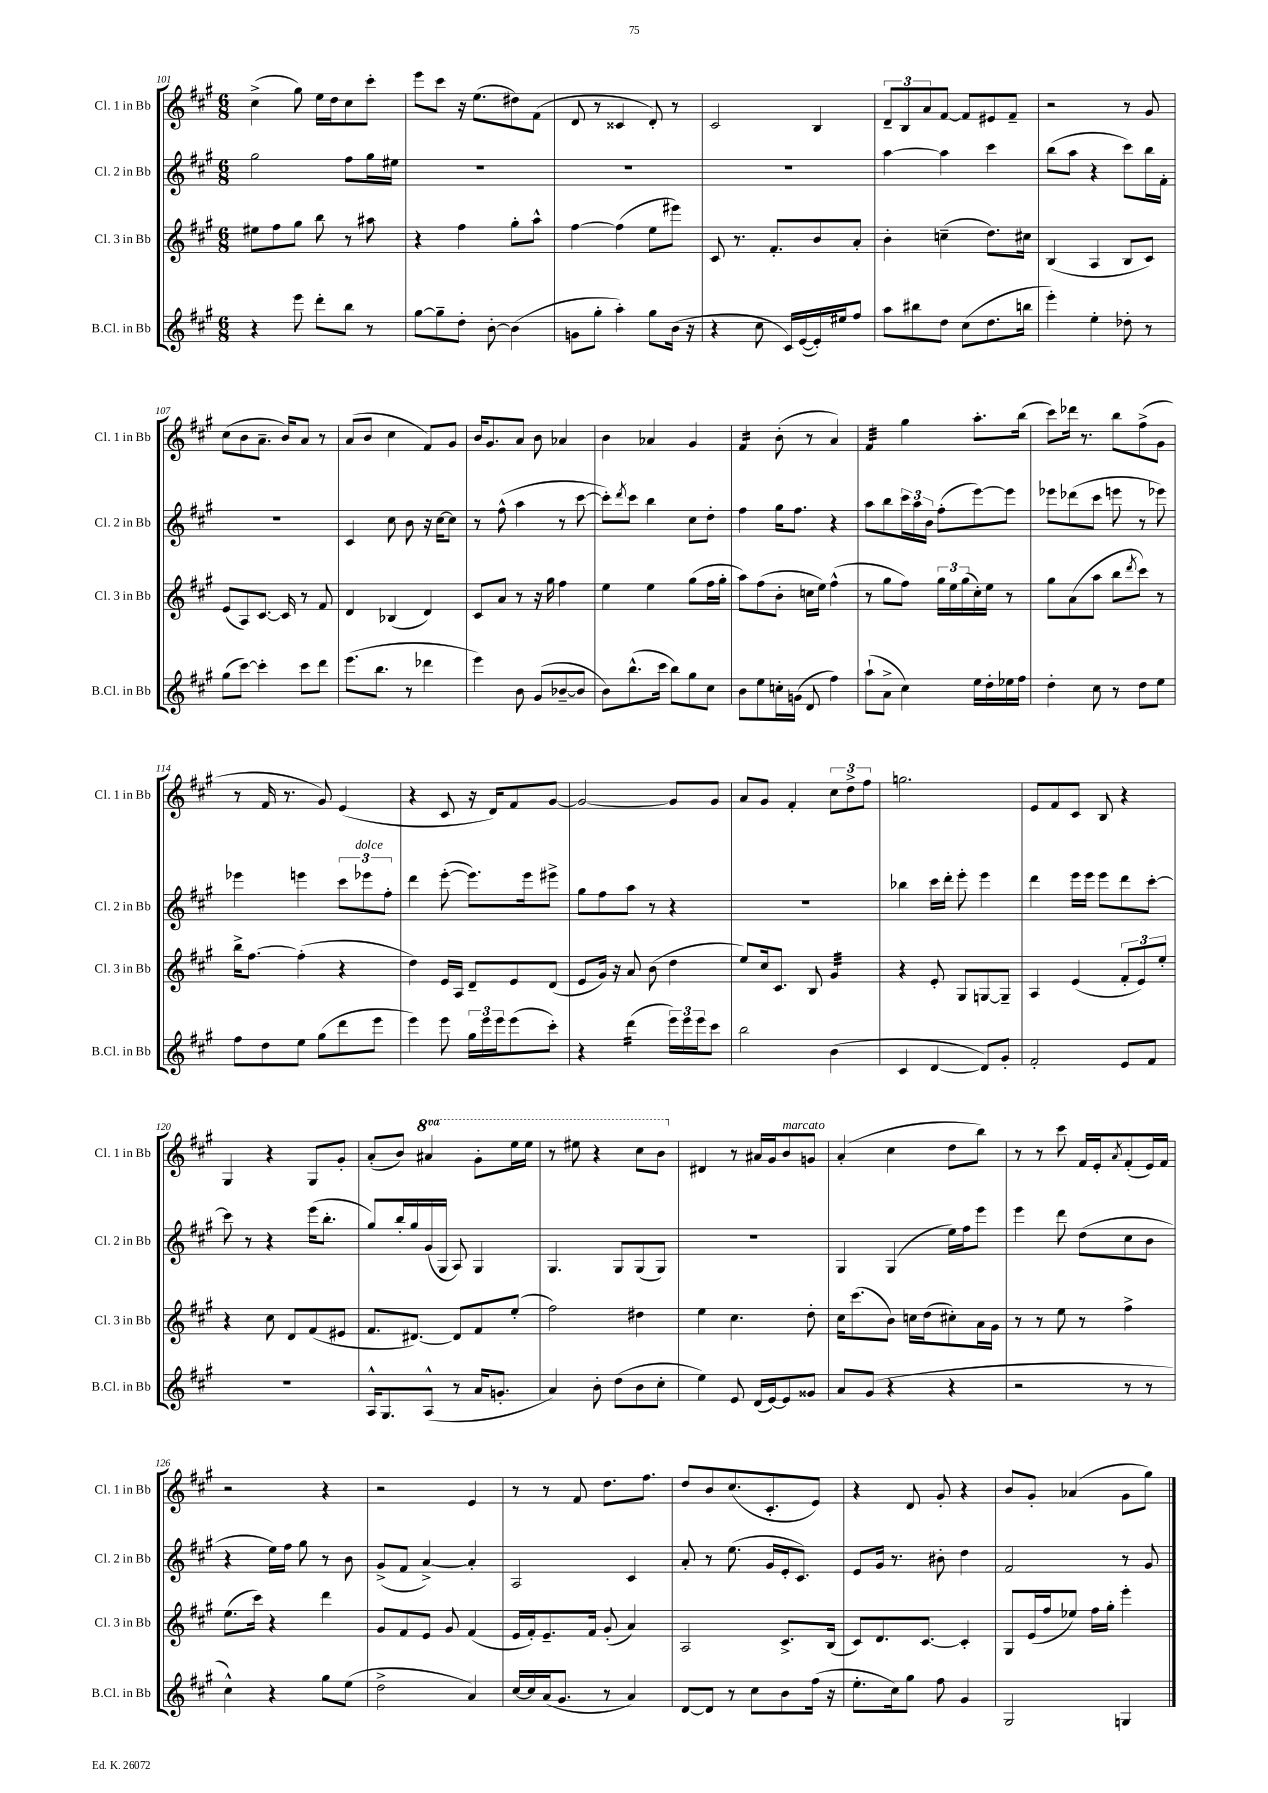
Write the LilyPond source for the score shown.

<<
\new StaffGroup <<
\new Staff = "s0" \with { instrumentName = "Cl. 1 in Bb" shortInstrumentName = "Cl. 1 in Bb" } {
    \clef treble \key a \major \numericTimeSignature \time 6/8 \set Staff.ottavationMarkups = #ottavation-simple-ordinals
    cis''4->( gis''8) e''16 d''16 cis''8 cis'''8-. |
    e'''8 cis'''8 r16 e''8.( dis''8) fis'8( |
    d'8 r8 cisis'4 d'8-.) r8 |
    cis'2 b4 |
    \tuplet 3/2 { d'8-- b8 a'8 } fis'8~ fis'8 eis'8 fis'8-- |
    r2 r8 gis'8 |
    cis''8( b'8 a'8.-- b'16) a'8 r8 |
    a'8( b'8 cis''4 fis'8) gis'8 |
    b'16 gis'8. a'8 b'8 aes'4 |
    b'4 aes'4 gis'4 |
    fis'4:16 b'8-.( r8 a'4) |
    fis'4:32 gis''4 a''8.-. b''16( |
    cis'''8) des'''16 r8. b''8 fis''8->( gis'8 |
    r8 fis'16 r8. gis'8) e'4( |
    r4 cis'8 r16 d'16) fis'8 gis'8~ |
    gis'2~ gis'8 gis'8 |
    a'8 gis'8 fis'4-. \tuplet 3/2 { cis''8 d''8-> fis''8 } |
    g''2. |
    e'8 fis'8 cis'8 b8 r4 |
    gis4 r4 gis8 gis'8-. |
    a'8-.( b'8) \ottava #1 ais''4 gis''8-. e'''16 e'''16 |
    r8 eis'''8 r4 cis'''8 b''8 \ottava #0 |
    dis'4 r8 ais'16 gis'16 b'8^\markup { \italic "marcato" } g'8 |
    a'4-.( cis''4 d''8 b''8) |
    r8 r8 cis'''8 fis'16 e'16-. \acciaccatura { a'8 } fis'8-.( e'16) fis'16 |
    r2 r4 |
    r2 e'4 |
    r8 r8 fis'8 d''8. fis''8. |
    d''8 b'8 cis''8.( cis'8.-. e'8) |
    r4 d'8 gis'8-. r4 |
    b'8 gis'8-. aes'4( gis'8 gis''8) \bar "|." |
}
\new Staff = "s1" \with { instrumentName = "Cl. 2 in Bb" shortInstrumentName = "Cl. 2 in Bb" } {
    \clef treble \key a \major \numericTimeSignature \time 6/8
    gis''2 fis''8 gis''16 eis''16 |
    R2. |
    R2. |
    R2. |
    a''4~ a''4 cis'''4 |
    b''8( a''8 r4 cis'''8) b''16 fis'16-. |
    R2. |
    cis'4 cis''8 b'8 r16 cis''16~ cis''8 |
    r8 fis''8-^( a''4 r8 cis'''8~ |
    cis'''8-.) \acciaccatura { d'''8 } cis'''8 b''4 cis''8 d''8-. |
    fis''4 gis''16 fis''8. r4 |
    a''8 b''8 \tuplet 3/2 { cis'''16 a''16 b'16 } fis''8-.( e'''8~) e'''8 |
    ees'''8 des'''8( cis'''8 e'''8 r8 ees'''8) |
    ees'''4 e'''4 \tuplet 3/2 { cis'''8 ees'''8^\markup { \italic "dolce" } fis''8-. } |
    d'''4 e'''8~-.( e'''8.) e'''16 eis'''8-> |
    gis''8 fis''8 a''8 r8 r4 |
    R2. |
    bes''4 cis'''16 d'''16-. e'''8-. e'''4 |
    d'''4 e'''16 e'''16 e'''8 d'''8 cis'''8~-. |
    cis'''8 r8 r4 e'''16( b''8.-. |
    gis''8) b''16-. gis''16 gis'16( gis16 a8) gis4 |
    gis4. gis8 gis8( gis8) |
    R2. |
    gis4 gis4( e''16) fis''16 e'''8 |
    e'''4 d'''8 d''8( cis''8 b'8 |
    r4 e''16) fis''16 gis''8 r8 b'8 |
    gis'8->( fis'8 a'4~->) a'4-. |
    a2 cis'4 |
    a'8-. r8 e''8.( gis'16 e'16-. cis'8.) |
    e'8 gis'16 r8. bis'8-. d''4 |
    fis'2 r8 gis'8 \bar "|." |
}
\new Staff = "s2" \with { instrumentName = "Cl. 3 in Bb" shortInstrumentName = "Cl. 3 in Bb" } {
    \clef treble \key a \major \numericTimeSignature \time 6/8
    eis''8 fis''8 gis''8 b''8 r8 ais''8 |
    r4 fis''4 gis''8-. a''8-^ |
    fis''4~ fis''4( e''8 eis'''8) |
    cis'8 r8. fis'8.-. b'8 a'8-. |
    b'4-. c''4--( d''8.) cis''16 |
    b4( a4 b8 cis'8) |
    e'8( a8) cis'8.~ cis'16 r8 fis'8 |
    d'4 bes4( d'4) |
    cis'8 a'8 r8 r16 gis''16 fis''4 |
    e''4 e''4 gis''8( fis''16 gis''16-. |
    a''8) fis''8( b'8-. c''16 e''16) fis''4-^( |
    r8 gis''8 fis''8) \tuplet 3/2 { gis''16 e''16 gis''16( } cis''16-.) e''16 r8 |
    gis''8 a'8( a''8 b''8 \acciaccatura { d'''8 } cis'''8) r8 |
    b''16-> fis''8.~ fis''4-.( r4 |
    d''4) e'16 a16 d'8-- e'8 d'8( |
    e'8 gis'16) r16 a'8 b'8( d''4 |
    e''8) cis''16 cis'8. b8 gis'4:32 |
    r4 e'8-. gis8 g8~ g8-- |
    a4 e'4( \tuplet 3/2 { fis'8-. e'8) e''8-. } |
    r4 cis''8 d'8 fis'8( eis'8 |
    fis'8. dis'8.~) dis'8 fis'8 e''8-.( |
    fis''2) dis''4 |
    e''4 cis''4. d''8-. |
    cis''16 cis'''8.( b'8) c''16 d''16( cis''8-.) a'16 gis'16 |
    r8 r8 e''8 r8 fis''4-> |
    e''8.( cis'''16) r4 d'''4 |
    gis'8 fis'8 e'8 gis'8 fis'4( |
    e'16 fis'16-.) e'8.-- fis'16 gis'8-.( a'4) |
    a2 cis'8.-> b16( |
    cis'8) d'8. cis'8.~ cis'4-. |
    gis8 e'16( fis''16 ees''8) fis''16 gis''16-. e'''4-. \bar "|." |
}
\new Staff = "s3" \with { instrumentName = "B.Cl. in Bb" shortInstrumentName = "B.Cl. in Bb" } {
    \clef treble \key a \major \numericTimeSignature \time 6/8
    r4 e'''8 d'''8-. b''8 r8 |
    gis''8~ gis''8-- d''8-. b'8~-. b'4( |
    g'8 gis''8-. a''4-.) gis''8 b'16( r16 |
    r4 cis''8 cis'16) e'16~( e'16-.) eis''16 fis''8 |
    a''8 bis''8 d''8 cis''8( d''8. b''16 |
    e'''4-.) e''4-. des''8-. r8 |
    gis''8( cis'''8~) cis'''4-. cis'''8 d'''8 |
    e'''8.( b''8. r8 des'''4 |
    e'''4) b'8 gis'8( bes'8~-- bes'8 |
    b'8) b''8.-^( cis'''16 b''8) gis''8 cis''8 |
    b'8 e''8 c''16-. g'16( d'8 fis''4) |
    a''8-!( a'8-> cis''4) e''16 d''16-. ees''16 fis''16 |
    d''4-. cis''8 r8 d''8 e''8 |
    fis''8 d''8 e''8 gis''8( d'''8 e'''8 |
    e'''4) e'''8 \tuplet 3/2 { gis''16 e'''16 e'''16 } e'''8( cis'''8-.) |
    r4 d'''4:16( \tuplet 3/2 { e'''16) e'''16 e'''16 } cis'''8 |
    b''2 b'4( |
    cis'4 d'4~ d'8) gis'8-. |
    fis'2-. e'8 fis'8 |
    R2. |
    a16-^ gis8. a8-^( r8 a'16 g'8.-. |
    a'4) b'8-. d''8( b'8 cis''8-. |
    e''4) e'8 d'16( e'16~) e'8 gisis'8 |
    a'8 gis'8( r4 r4 |
    r2 r8 r8 |
    cis''4-^) r4 gis''8 e''8( |
    d''2-> a'4) |
    cis''16~ cis''16 a'16( gis'8. r8 a'4) |
    d'8~ d'8 r8 cis''8 b'8 fis''16( r16 |
    e''8.-. cis''16) gis''8 fis''8 gis'4 |
    gis2 g4 \bar "|." |
}
>>
>>
\layout { \context { \Score currentBarNumber = #101 } }
